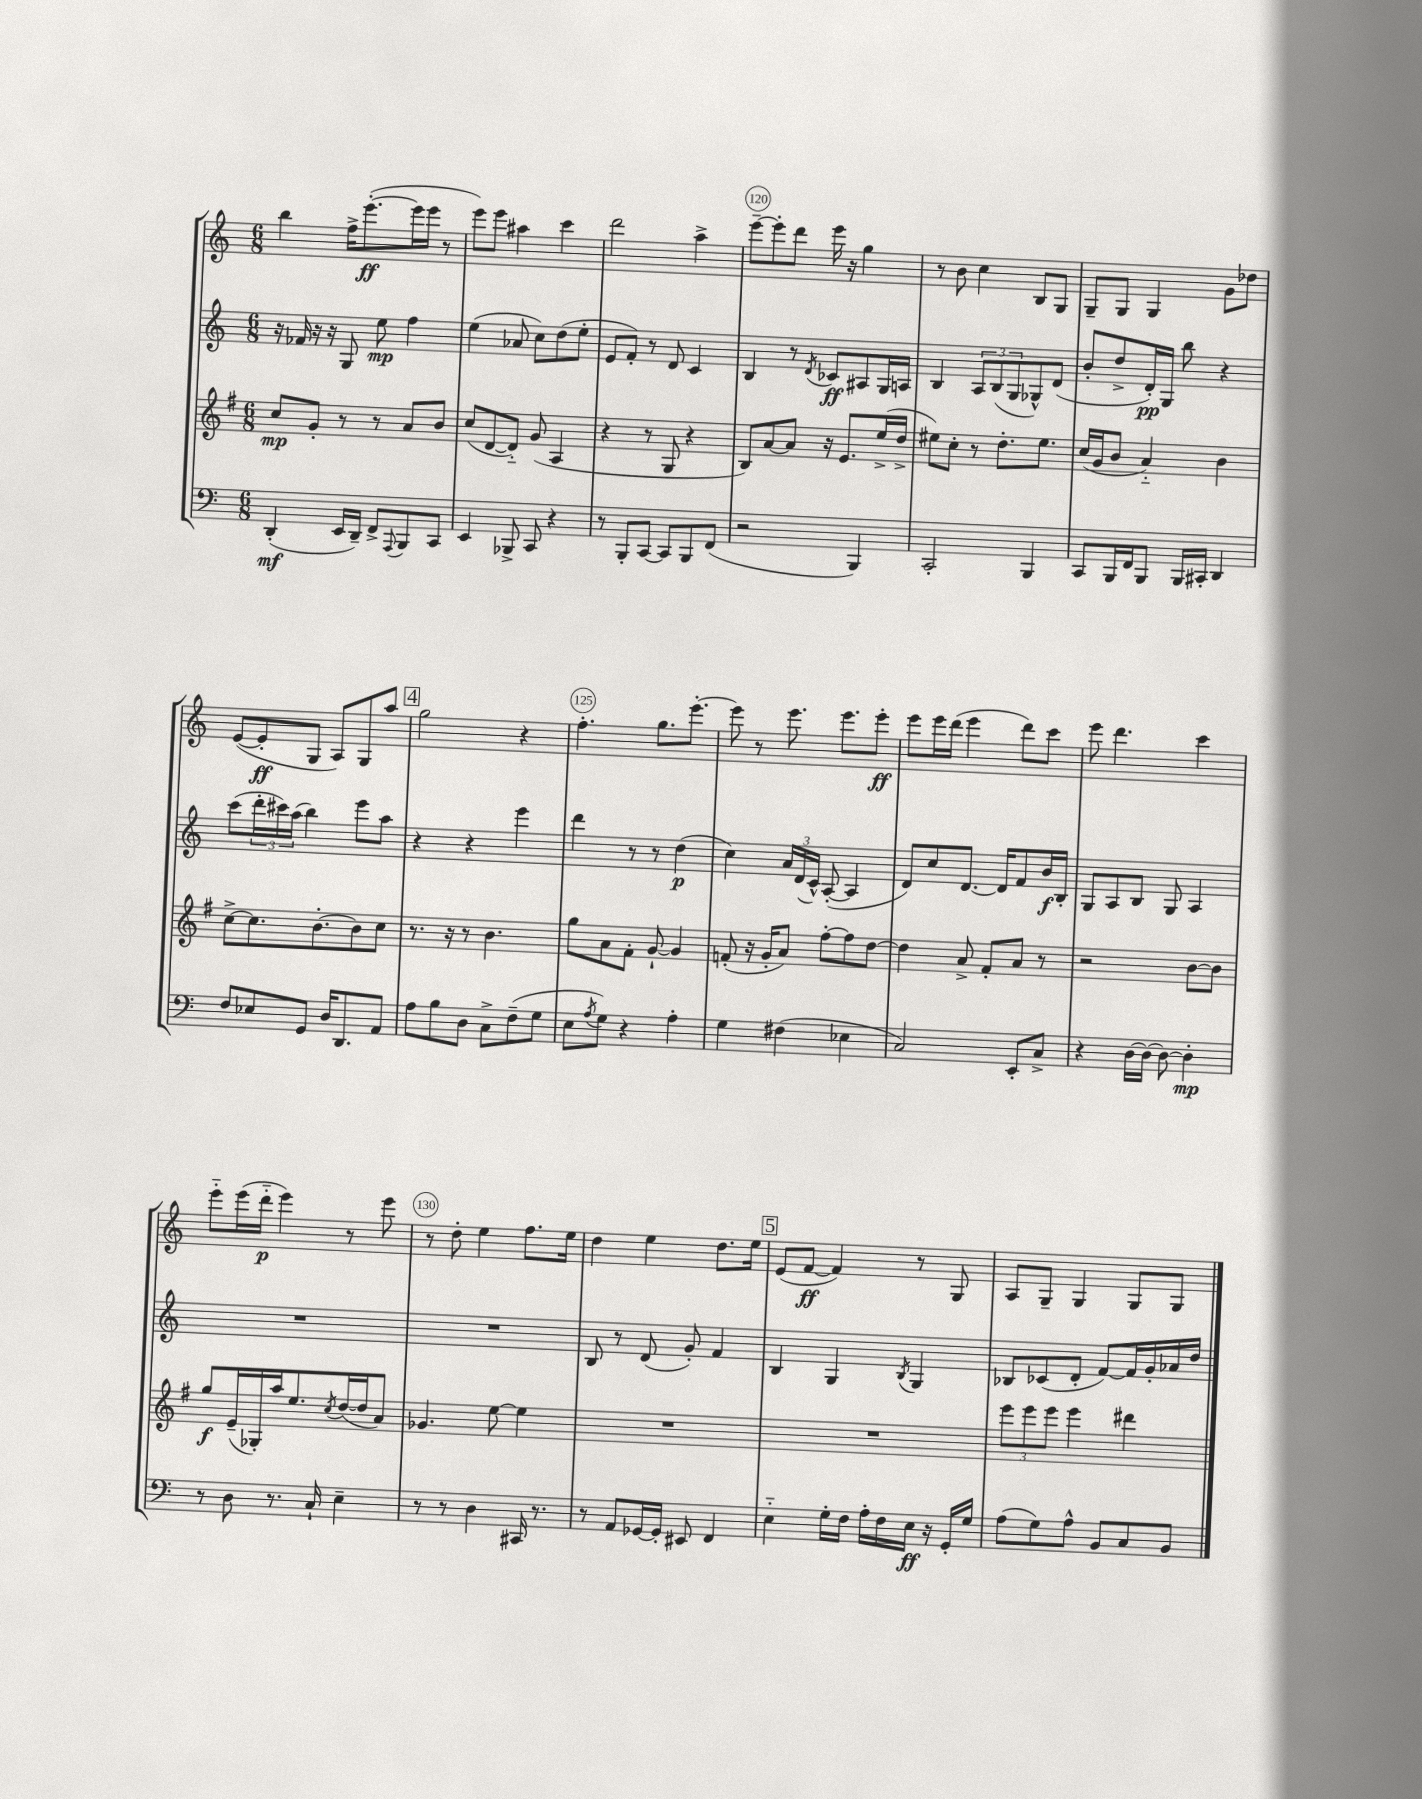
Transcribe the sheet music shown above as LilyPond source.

<<
\new StaffGroup <<
\new Staff = "s0" {
    \clef treble \key c \major \numericTimeSignature \time 6/8
    b''4 f''16-> e'''8.~-.\ff( e'''16 e'''16 r8 |
    e'''8) e'''8 ais''4 c'''4 |
    d'''2 a''4-> |
    e'''8~-- e'''8-. d'''8 e'''16 r16 g''4 |
    r8 b'8 c''4 b8 g8 |
    g8-- g8 g4 g'8 des''8 |
    e'8~( e'8-.\ff g8 a8) g8 a''8 |
    \mark \markup { \box "4" } g''2 r4 |
    f''4.-. g''8. e'''8.~-. |
    e'''8 r8 e'''8. e'''8. e'''8-.\ff |
    e'''8 e'''16 d'''16( e'''4 d'''8) c'''8 |
    e'''8 d'''4. c'''4 |
    e'''8-_ e'''16( d'''16-_\p e'''4) r8 e'''8 |
    r8 d''8-. e''4 f''8. e''16 |
    d''4 e''4 d''8. e''16 |
    \mark \markup { \box "5" } e'8( f'8~\ff f'4) r8 g8 |
    a8 g8-- g4 g8 g8 \bar "|." |
}
\new Staff = "s1" {
    \clef treble \key c \major \numericTimeSignature \time 6/8
    r16 fes'16 r16 r16 g8 e''8\mp f''4 |
    e''4( aes'8 c''8) d''8( e''8-. |
    e'8 f'8-.) r8 d'8 c'4 |
    b4 r8 \acciaccatura { d'8 } ces'8\ff ais8 g16 a16 |
    b4 \tuplet 3/2 { a8 b8( g8 } ges8-^) d'8( |
    b'8-. d''8-> d'16-.\pp) g16 b''8 r4 |
    c'''8( \tuplet 3/2 { d'''16-. cis'''16) a''16( } b''4) e'''8 a''8 |
    \mark \markup { \box "4" } r4 r4 e'''4 |
    d'''4 r8 r8 d''4\p( |
    c''4) \tuplet 3/2 { a'16 d'16( c'16-^) } a8~-.( a4 |
    d'8) c''8 d'8.~ d'16 f'8 b'16\f b16-. |
    g8 a8 b8 g8 a4 |
    R2. |
    R2. |
    b8 r8 d'8( g'8-.) f'4 |
    \mark \markup { \box "5" } b4 g4 \acciaccatura { b8 } g4 |
    bes8 ces'8( d'8-. f'8~) f'16 g'16-. aes'16 d''16 \bar "|." |
}
\new Staff = "s2" {
    \clef treble \key g \major \numericTimeSignature \time 6/8
    c''8\mp g'8-. r8 r8 a'8 b'8 |
    c''8( d'8~ d'8-_) g'8( a4 |
    r4 r8 g8 r4 |
    b8) a'8~ a'8 r16 e'8. e''16->( d''16-> |
    eis''8) c''8-. r8 d''8.-. eis''8. |
    c''16( g'16 b'8 a'4-_) b'4 |
    c''8~-> c''8. b'8.~-. b'8 c''8 |
    \mark \markup { \box "4" } r8. r16 r8 b'4. |
    g''8 a'8 fis'8-. g'8~-! g'4 |
    f'8-.( r16 g'16-. a'8) fis''8~-. fis''8 d''8~ |
    d''4 a'8-> fis'8-. a'8 r8 |
    r2 b'8~ b'8 |
    g''8\f e'16--( ges16-.) a''16 e''8. \acciaccatura { c''8 } d''16~( d''16 a'8) |
    ges'4. e''8~ e''4 |
    R2. |
    \mark \markup { \box "5" } R2. |
    \tuplet 3/2 { e'''8 e'''8 e'''8 } e'''4 dis'''4 \bar "|." |
}
\new Staff = "s3" {
    \clef bass \key c \major \numericTimeSignature \time 6/8
    d,4-.\mf( e,16 d,16--) f,8-> \appoggiatura { a,,8 } b,,8 c,8 |
    e,4 bes,,8-> c,8 r4 |
    r8 b,,8-. c,8~ c,8 b,,8 f,8( |
    r2 b,,4) |
    c,2-. b,,4 |
    c,8 b,,16 f,16 b,,8 b,,16 cis,16-. d,4 |
    f8 ees8 g,8 d16 d,8. a,8 |
    \mark \markup { \box "4" } a8 b8 d8 c8-> f8--( g8 |
    e8 \acciaccatura { a8 } g8) r4 a4-. |
    g4 fis4( ees4 |
    c2) e,8-. c8-> |
    r4 d16~ d16~ d8~ d4-.\mp |
    r8 d8 r8. c16-! e4-- |
    r8 r8 d4 cis,16 r8. |
    r8 a,8 ges,16~ ges,16-. eis,8 f,4 |
    \mark \markup { \box "5" } e4-_ g16-. f16 a16-. f16 e16\ff r16 g,16-. g16 |
    a8( g8) a8-^ b,8 c8 b,8 \bar "|." |
}
>>
>>
\layout { \context { \Score currentBarNumber = #117 \override BarNumber.break-visibility = ##(#f #t #t) barNumberVisibility = #(every-nth-bar-number-visible 5) \override BarNumber.stencil = #(make-stencil-circler 0.1 0.3 ly:text-interface::print) } }
